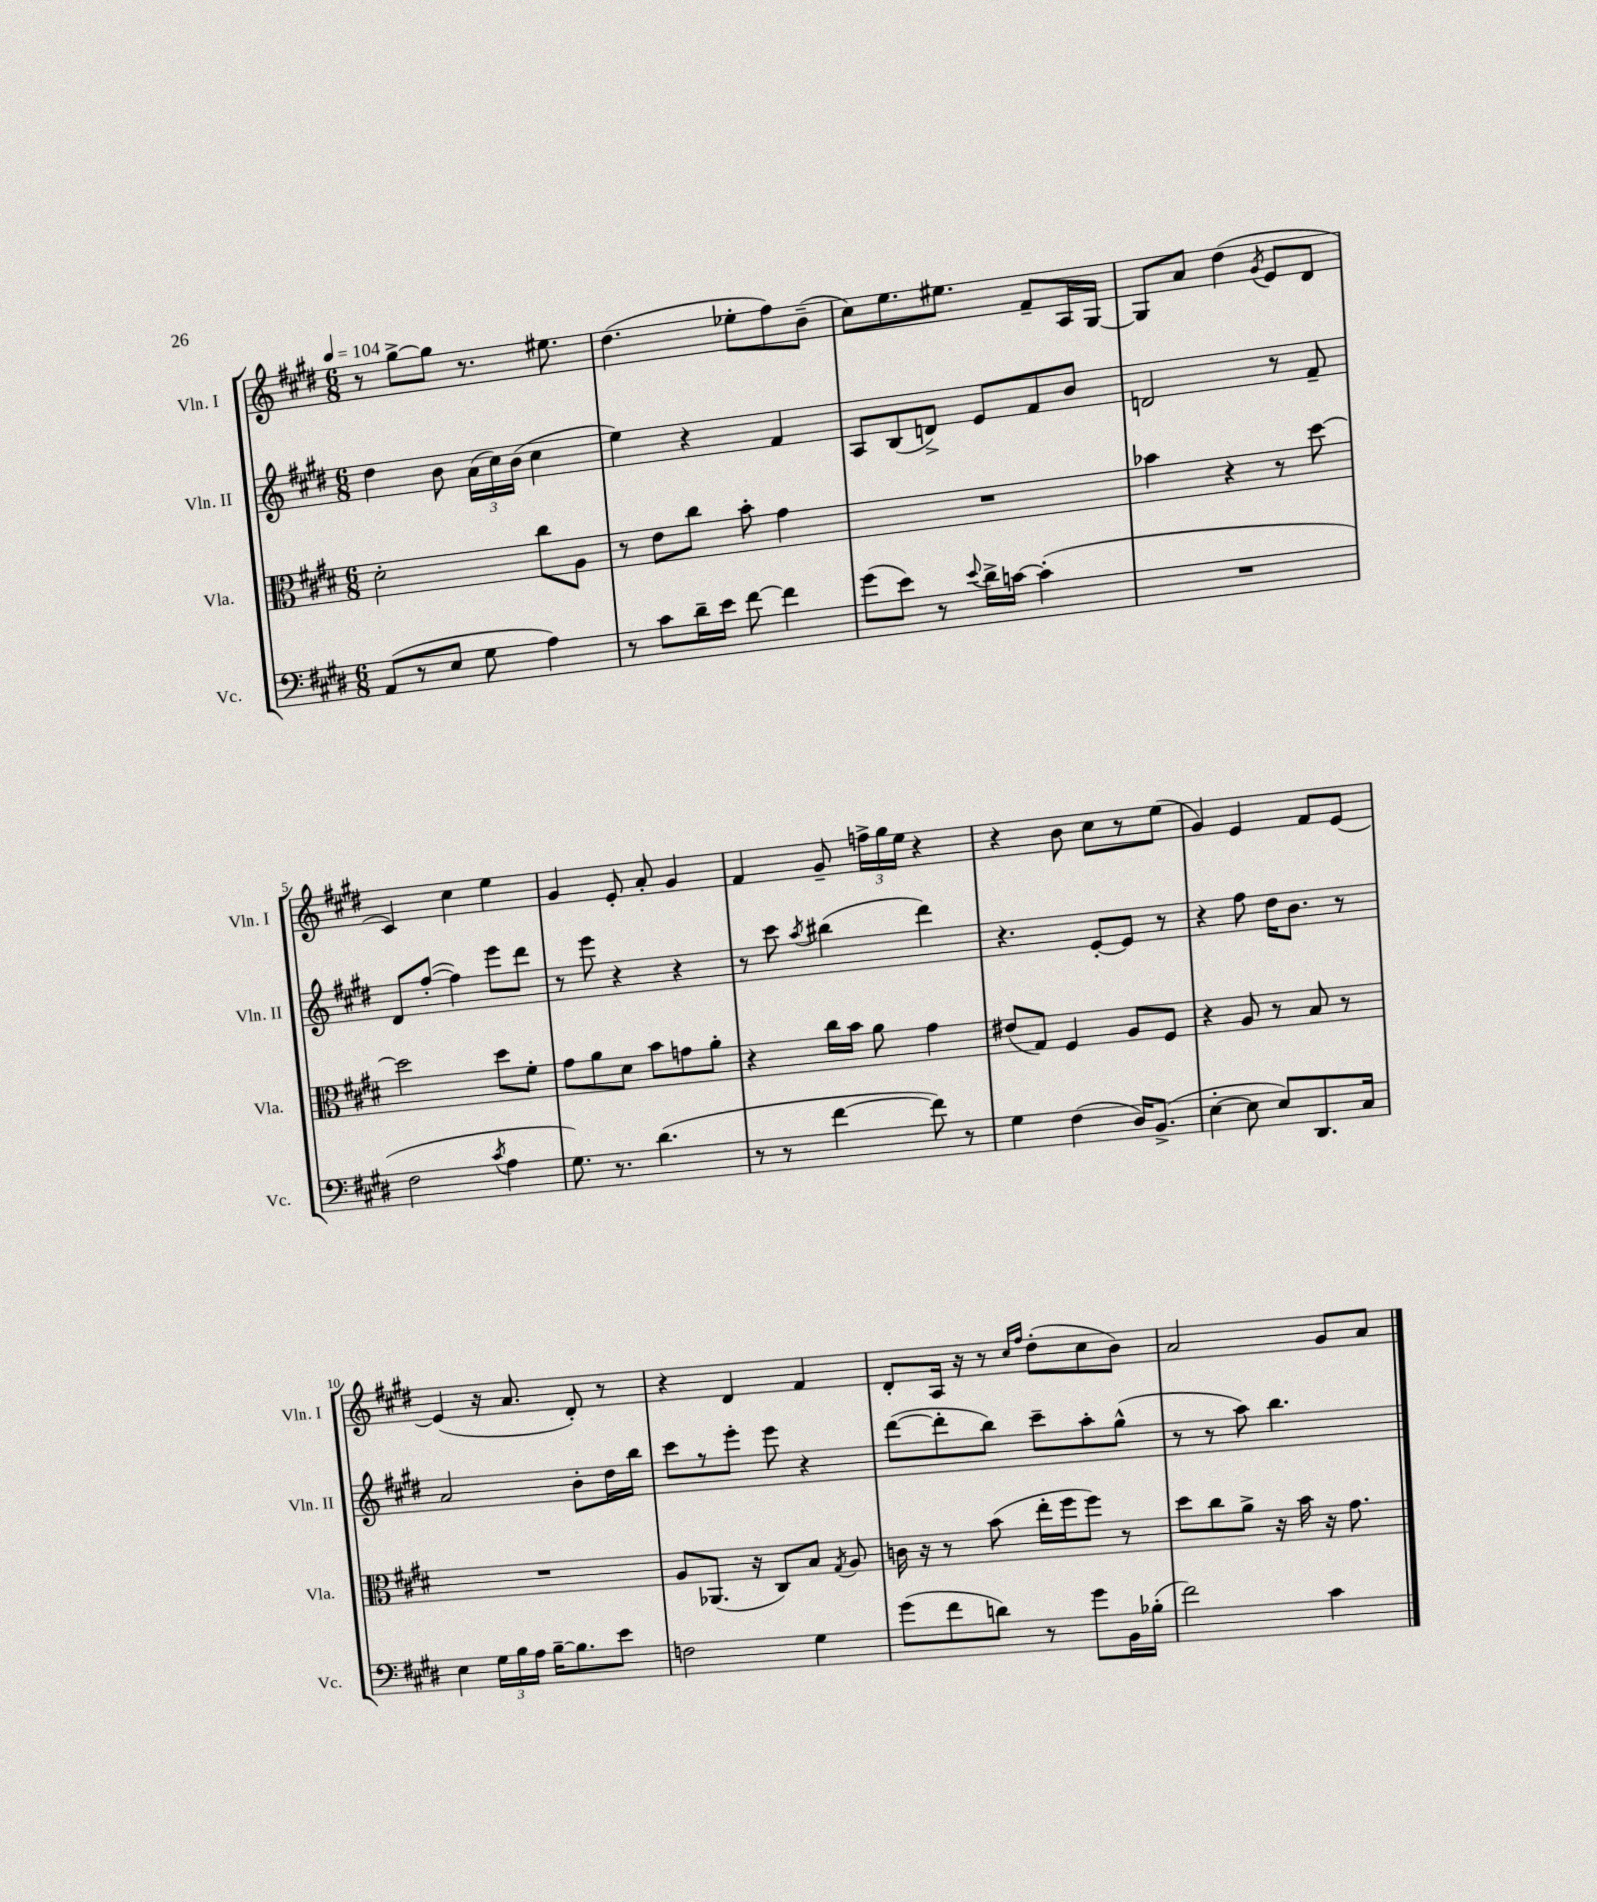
<<
\new StaffGroup <<
\new Staff = "s0" \with { instrumentName = "Vln. I" shortInstrumentName = "Vln. I" } {
    \clef treble \key e \major \numericTimeSignature \time 6/8 \tempo 4 = 104
    \autoBeamOff r8 gis''8[~-> gis''8] r8. eis''8. |
    dis''4.( ees''8[-. fis''8) b'8]--( |
    cis''8[) e''8. eis''8.] fis'8[-- a16 gis16]~ |
    gis8[ a'8] dis''4( \acciaccatura { gis'8 } e'8[ dis'8] |
    cis'4) cis''4 e''4 |
    gis'4 e'8-. a'8-. gis'4 |
    fis'4 gis'8-- \tuplet 3/2 { f''16[-> gis''16 e''16] } r4 |
    r4 b'8 cis''8[ r8 e''8]( |
    gis'4) e'4 fis'8[ e'8]~ |
    e'4( r16 a'8. dis'8-.) r8 |
    r4 dis'4 fis'4 |
    dis'8[-. a16] r16 r8 \grace { cis''16[ fis''16] } dis''8[-.( cis''8 b'8]) |
    a'2 gis'8[ a'8] \bar "|." |
}
\new Staff = "s1" \with { instrumentName = "Vln. II" shortInstrumentName = "Vln. II" } {
    \clef treble \key e \major \numericTimeSignature \time 6/8
    \autoBeamOff dis''4 b'8 \tuplet 3/2 { a'16[( cis''16) b'16]( } cis''4 |
    e''4) r4 fis'4 |
    a8[ b8( d'8]->) e'8[ fis'8 b'8] |
    d'2 r8 fis'8-- |
    dis'8[ fis''8]~-.( fis''4) e'''8[ dis'''8] |
    r8 e'''8 r4 r4 |
    r8 cis'''8 \acciaccatura { a''8 } bis''4( dis'''4) |
    r4. e'8[~-. e'8] r8 |
    r4 fis''8 dis''16[ b'8.] r8 |
    a'2 b'8[-. dis''16 b''16] |
    cis'''8[ r8 e'''8]-. e'''8 r4 |
    dis'''8[~( dis'''8-. b''8]) cis'''8[-- a''8-. gis''8]-^( |
    r8 r8 a''8) b''4. \bar "|." |
}
\new Staff = "s2" \with { instrumentName = "Vla." shortInstrumentName = "Vla." } {
    \clef alto \key e \major \numericTimeSignature \time 6/8
    \autoBeamOff dis'2-. cis''8[ a8] |
    r8 e'8[ cis''8] b'8-. gis'4 |
    R2. |
    bes'4 r4 r8 dis''8~ |
    dis''2 dis''8[ fis'8]-. |
    gis'8[ a'8 dis'8] b'8[ g'8 a'8]-. |
    r4 cis''16[ b'16] a'8 gis'4 |
    eis'8[( gis8]) fis4 a8[ fis8] |
    r4 a8 r8 b8 r8 |
    R2. |
    a8[ aes,8.]( r16 cis8[) b8] \acciaccatura { gis8 } a8 |
    c'16 r16 r8 b'8( e''16[-. fis''16 fis''8]) r8 |
    dis''8[ cis''8 a'8]-> r16 b'16 r16 gis'8. \bar "|." |
}
\new Staff = "s3" \with { instrumentName = "Vc." shortInstrumentName = "Vc." } {
    \clef bass \key e \major \numericTimeSignature \time 6/8
    \autoBeamOff a,8[( r8 e8] gis8 a4) |
    r8 cis'8[ dis'16-- e'16] fis'8~ fis'4 |
    gis'8[( e'8]) r8 \appoggiatura { e'8 } dis'16[-> c'16]~ c'4-.( |
    R2. |
    fis2 \acciaccatura { cis'8 } a4 |
    gis8.) r8. dis'4.( |
    r8 r8 fis'4~ fis'8) r8 |
    gis4 fis4( dis16[) b,8.]->( |
    e4~-. e8 e8[) dis,8. cis16] |
    e4 \tuplet 3/2 { gis16[ b16 a16] } b16[~-- b8. e'8] |
    f2 gis4 |
    gis'8[( fis'8 d'8]) r8 gis'8[ b,16 bes16]-.( |
    fis'2) cis'4 \bar "|." |
}
>>
>>
